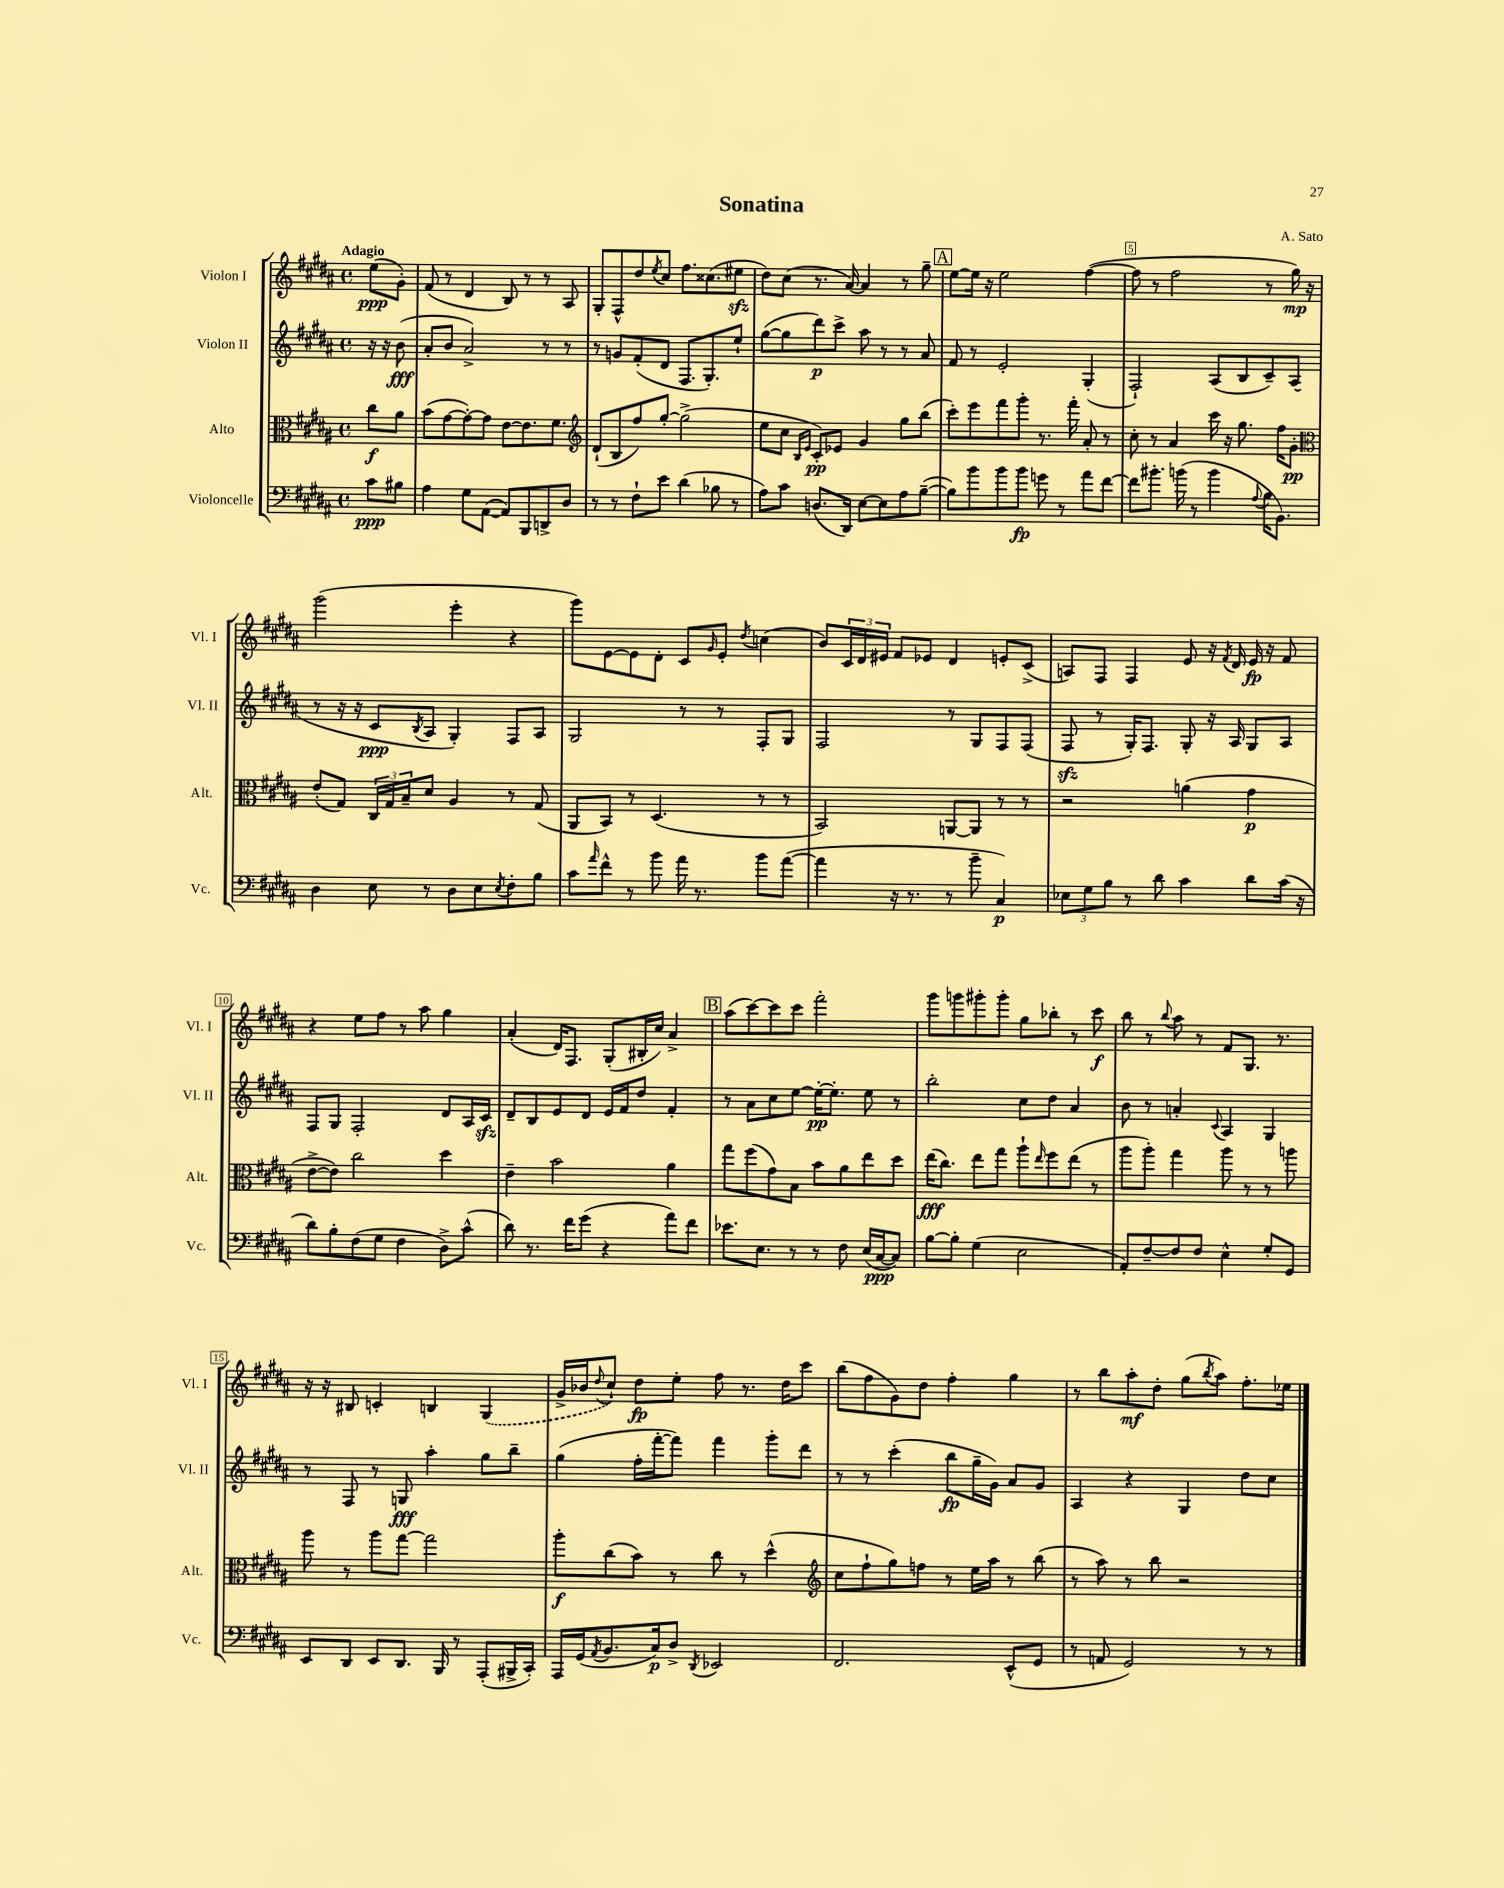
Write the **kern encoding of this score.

**kern	**kern	**kern	**kern
*staff4	*staff3	*staff2	*staff1
*clefF4	*clefC3	*clefG2	*clefG2
*k[f#c#g#d#a#]	*k[f#c#g#d#a#]	*k[f#c#g#d#a#]	*k[f#c#g#d#a#]
*M4/4	*M4/4	*M4/4	*M4/4
*met(c)	*met(c)	*met(c)	*met(c)
8c#	8cc#	16r	(8ee
.	.	16r	.
8B#	8a#	(8b	8g#')
=	=	=	=
4A#	(8b	8a#'	(8f#
.	[8g#	8b	8r
8G#	8g#'_)	2a#^)	4d#
([8AA#	8g#]	.	.
8AA#])	[8e	.	8B)
8BBB	8.e]	.	8r
8DD^	.	8r	8r
.	8.f#	.	.
8D#	.	8r	8A#
=	=	=	=
*	*clefG2	*	*
8r	(8d#`	8r	8G#'
8r	8B	8g	8F#^^
8F#`	8ff#)	(8f#'	8dd#
.	.	.	8qee
8e	[8gg#'	8d#	8cc#
(4d#	(2gg#^]	8.F#	8.ff#
.	.	8.G#')	(8.cc##
8B-	.	.	.
8r	.	8ee`	8ee#
=	=	=	=
8A#)	8ee	([8gg#	8dd#)
8c#	8cc#	8gg#]	(8cc#
.	16qqB	.	.
.	16qqe	.	.
(8.D	8c#')	8ddd#)	8.r
.	8e-	8ccc#^	.
16DD#)	.	.	[16a#)
[8E	4g#	8aa#	4a#]
8E]	.	8r	.
8A#	8gg#	8r	8r
([8B~	(8bb	8a#	8gg#~
=	=	=	=
8B])	8ccc#')	8f#	[8ee
8b	8eee	8r	16ee]
.	.	.	16r
8b	8fff#	2e'	2ee
8b	8ggg#'	.	.
8g	8.r	.	.
8r	.	.	.
.	16fff#'	.	.
8a#	8a#'	(4G#'	([4ff#
[8f#	8r	.	.
=	=	=	=
8f#]	8cc#'	2F#`)	8ff#]
8.b#'	8r	.	8r
.	4a#	.	2ff#
(16b	.	.	.
8r	.	.	.
4b	16ccc#	(8A#	.
.	16r	.	.
.	8.gg#	8B	.
8qqA#	.	.	.
16B	.	8c#~)	8r
8.BB)	16ff#	.	.
.	8g#'	(8A#	16gg#)
.	.	.	16r
=	=	=	=
*	*clefC3	*	*
4D#	(8e'	8r	(2ggg#
.	8G#)	16r	.
.	.	16r	.
8E	24C#	8c#	.
.	24G#	.	.
.	24B~	.	.
.	.	8qB	.
8r	8d#	8A#	.
8D#	4A#	4G#')	4eee'
8E	.	.	.
8qE	.	.	.
8F#'	8r	8F#	4r
8B	(8G#	8A#	.
=	=	=	=
8c#	8AA#	2G#	8ggg#)
16qqa#	.	.	.
8f#^^	8BB)	.	[8e
8r	8r	.	8e]
8b	(4.D#	.	8d#'
16a#	.	8r	8c#
8.r	.	.	.
.	.	.	16qqg#
.	.	8r	8e'
.	.	.	8qdd#
8b	8r	8F#'	(4cc
([8a#	8r	8G#	.
=	=	=	=
4a#]	2BB)	2F#	8b)
.	.	.	24c#
.	.	.	24d#
.	.	.	24e#
16r	.	.	8f#
8.r	.	.	.
.	.	.	8e-
8r	[8AA	8r	4d#
8b~	8AA]	8G#	.
4C#)	8r	8F#	8e'
.	8r	(8F#	(8c#^
=	=	=	=
12E-	2r	8F#	8A)
12G#	.	.	.
.	.	8r	8F#
12B	.	.	.
8r	.	16G#')	4F#
.	.	8.F#	.
8d#	.	.	.
4c#	(4a	8G#'	8e
.	.	16r	16r
.	.	.	8qf#
.	.	16A#	16d#
8d#	4g#	8G#	16e
.	.	.	16r
(16c#	.	8A#	8f#
16r	.	.	.
=	=	=	=
8d#)	[8e^	8F#	4r
8B'	8e])	8G#	.
(8F#	2cc#	2F#'	8ee
8G#	.	.	8ff#
4F#	.	.	8r
.	.	.	8aa#
8D#^)	4dd#	8d#	4gg#
(8c#^^	.	16A#	.
.	.	16c#	.
=	=	=	=
8d#)	4e~	8d#~	(4a#'
8.r	.	8B	.
.	2b	8e	16d#)
16f#	.	.	8.F#
(8g#	.	8d#	.
4r	.	16e	(8G#'
.	.	16f#	.
.	.	8dd#	16B#'
.	.	.	16cc#)
8a#)	4a#	4f#'	4a#^
8f#	.	.	.
=	=	=	=
8.e-	8gg#	8r	(8aa#
.	(8ff#	8a#	[8ccc#)
8.E	.	.	.
.	8g#)	8cc#	8ccc#]
8r	8B	[8ee	8ccc#
8r	8b	16ee'_	2fff#'
.	.	8.ee']	.
8F#	8a#	.	.
(16E	8ee	8ee	.
[16C#	.	.	.
8C#])	8dd#	8r	.
=	=	=	=
[8B	(16ee	2bb'	8ggg#
.	8.cc#)	.	.
8B']	.	.	8ggg
(4G#	8ee	.	8ggg#'
.	8gg#	.	8ggg#'
2E	8aa#`	8cc#	8gg#
.	16qqee	.	.
.	8ff#	8dd#	8bb-'
.	(8ee	4a#	8r
.	8r	.	8ccc#
=	=	=	=
8AA#')	8aa#	8b	8bb
[8F#~	8aa#')	8r	8r
.	.	.	8qqbb
8F#]	4gg#	4a'	8aa#
8F#	.	.	8r
.	.	8qqc#	.
4E^^	8aa#	4A#	8f#
.	8r	.	8.G#
8G#'	8r	4G#	.
.	.	.	8.r
8GG#	8aa	.	.
=	=	=	=
8EE	8aa#	8r	16r
.	.	.	16r
8DD#	8r	8F#	8B#
8EE	8aa#	8r	4c'
8.DD#	[8gg#	8G	.
.	2gg#]	4aa#'	4B
16BBB	.	.	.
8r	.	.	.
(8AAA#'	.	8gg#	(4G#
16BBB#^	.	8bb~	.
16CC#')	.	.	.
=	=	=	=
16AAA#	8aa#'	(4gg#	16g#^
(16GG#	.	.	16b-
8qAA#	.	.	8qqdd#
8.BB	(8cc#	.	8cc#`)
.	8b)	16ff#'	8dd#
16C#)	.	[16fff#'	.
8D#^	8r	8fff#])	8ee'
8qDD#	.	.	.
2EE-	8cc#	4fff#	8ff#
.	8r	.	8.r
.	(4dd#^^	8ggg#'	.
.	.	.	16dd#
.	.	8ddd#	8ccc#
=	=	=	=
*	*clefG2	*	*
2.FF#	8cc#	8r	(8bb
.	8ff#`	8r	8ff#
.	8gg#)	(4ccc#'	8g#)
.	8ff	.	8dd#
.	8r	8bb	4ff#'
.	16ee	16gg#~	.
.	16aa#	16g#)	.
(8EE^^	8r	8a#	4gg#
8GG#	(8bb	8g#	.
=	=	=	=
8r	8r	4A#	8r
8AA	8aa#)	.	8bb
2GG#)	8r	4r	8aa#'
.	8bb	.	8dd#'
.	2r	4G#	(8gg#
.	.	.	8qbb
.	.	.	8aa#)
8r	.	8dd#	8.ff#'
8r	.	8cc#	.
.	.	.	16ee-
==	==	==	==
*-	*-	*-	*-
